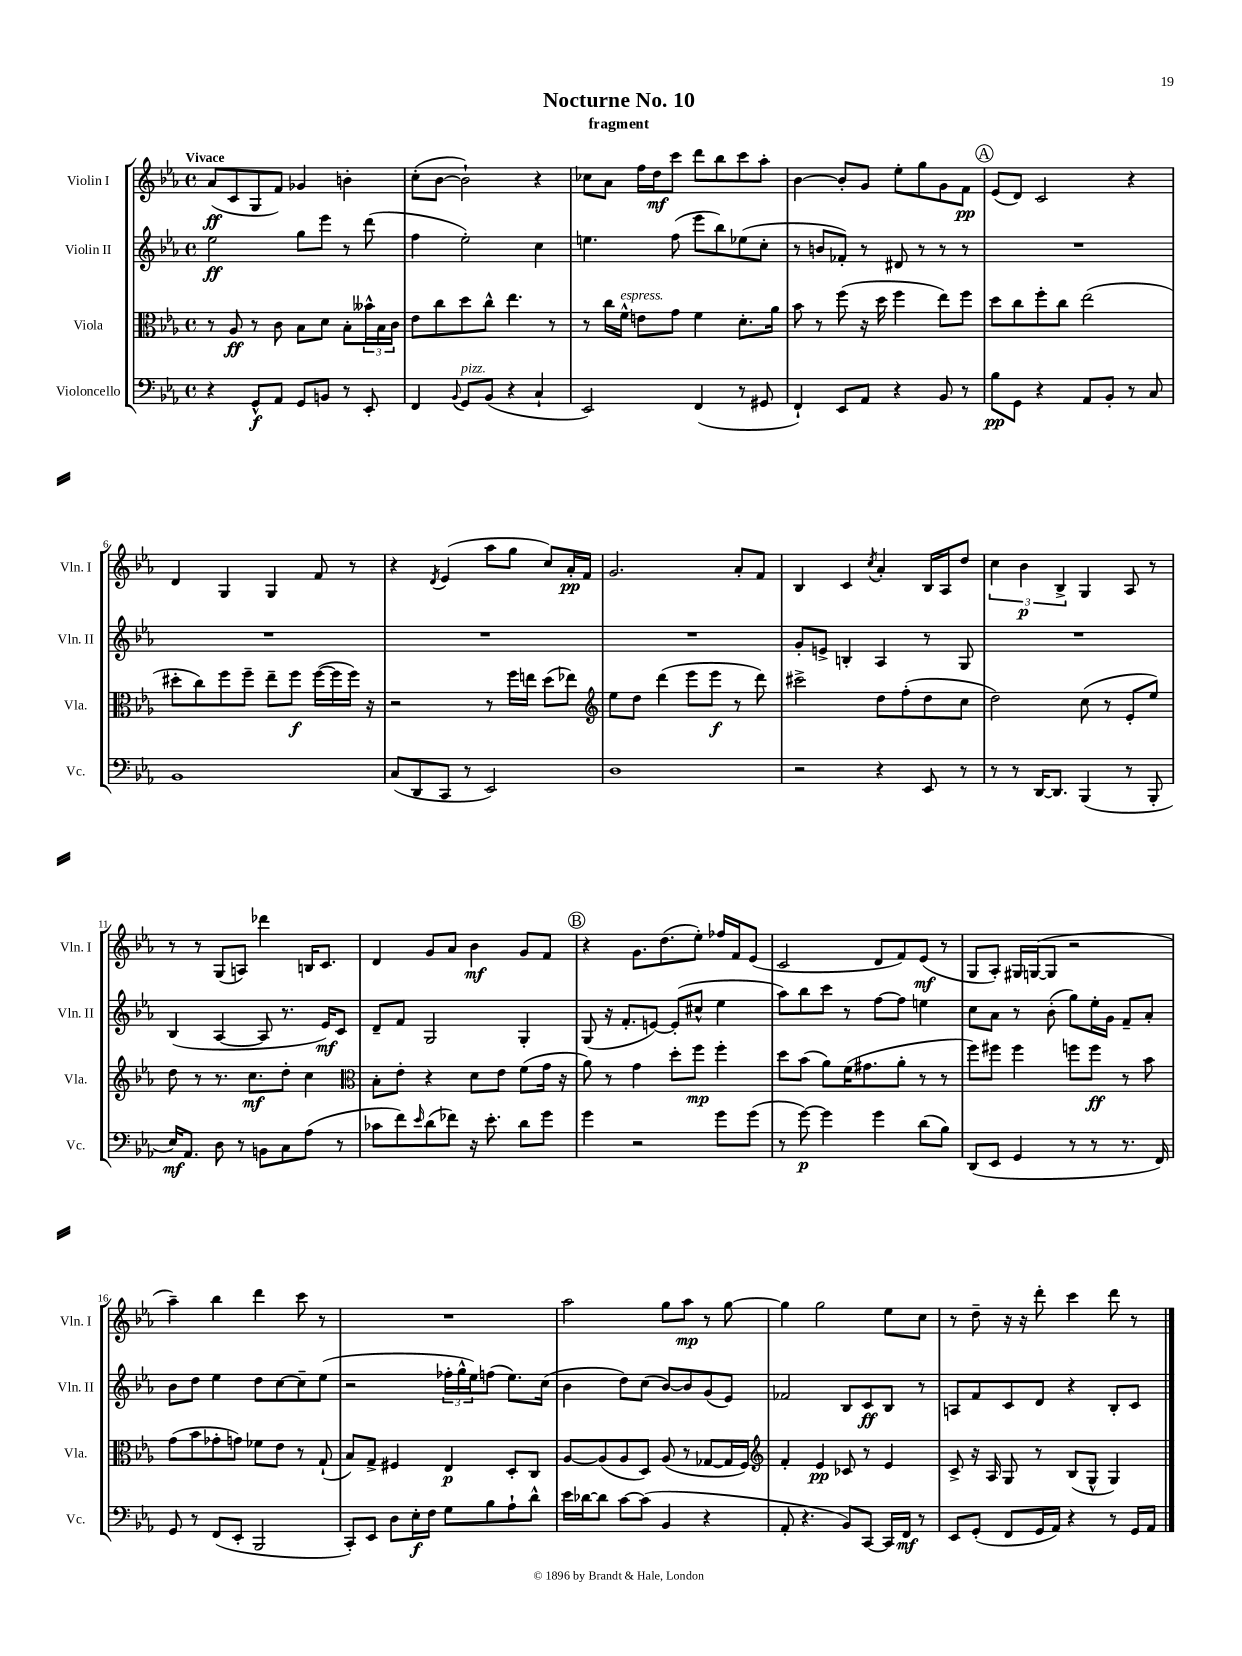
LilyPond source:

\header { title = "Nocturne No. 10" subtitle = "fragment" }
<<
\new StaffGroup <<
\new Staff = "s0" \with { instrumentName = "Violin I" shortInstrumentName = "Vln. I" } {
    \clef treble \key ees \major \defaultTimeSignature \time 4/4 \tempo "Vivace"
    aes'8\ff( c'8 g8 f'8) ges'4 b'4-. |
    c''8-.( bes'8~ bes'2-!) r4 |
    ces''8 aes'8 f''16 d''16\mf c'''8 d'''8 bes''8 c'''8 aes''8-. |
    bes'4~ bes'8-. g'8 ees''8-. g''8 g'8 f'8\pp |
    \mark \markup { \circle "A" } ees'8( d'8) c'2 r4 |
    d'4 g4 g4 f'8 r8 |
    r4 \acciaccatura { d'8 } ees'4( aes''8 g''8 c''8) aes'16-.\pp f'16 |
    g'2. aes'8-. f'8 |
    bes4 c'4 \acciaccatura { c''8 } aes'4-. bes16 aes16 d''8 |
    \tuplet 3/2 { c''4 bes'4\p bes4-> } g4 aes8 r8 |
    r8 r8 g8( a8) des'''4 b16 c'8. |
    d'4 g'8 aes'8 bes'4\mf g'8 f'8 |
    \mark \markup { \circle "B" } r4 g'8. d''8.( ees''8-.) fes''16 f'16 ees'8( |
    c'2 d'8 f'8) ees'8\mf( r8 |
    g8 aes8-.) gis16 g16~( g8 r2 |
    aes''4--) bes''4 d'''4 c'''8 r8 |
    R1 |
    aes''2 g''8 aes''8\mp r8 g''8~ |
    g''4 g''2 ees''8 c''8 |
    r8 d''8-- r16 r16 d'''8-. c'''4 d'''8 r8 \bar "|." |
}
\new Staff = "s1" \with { instrumentName = "Violin II" shortInstrumentName = "Vln. II" } {
    \clef treble \key ees \major \defaultTimeSignature \time 4/4
    ees''2\ff g''8 ees'''8 r8 d'''8( |
    f''4 ees''2-.) c''4 |
    e''4. f''8( ees'''8 bes''8) ees''8( c''8-. |
    r8 b'8 fes'8-.) r8 dis'8 r8 r8 r8 |
    \mark \markup { \circle "A" } R1 |
    R1 |
    R1 |
    R1 |
    g'8-. e'8-> b4-. aes4 r8 g8 |
    R1 |
    bes4( aes4~ aes8 r8. ees'16\mf) c'8 |
    d'8-- f'8 g2 g4-. |
    \mark \markup { \circle "B" } g8( r16 f'8.-. e'8~) e'8-.( cis''8-^ ees''4 |
    aes''8) bes''8 c'''8 r8 f''8~ f''8 e''4 |
    c''8 aes'8 r8 bes'8-.( g''8) ees''16-. g'16 f'8-- aes'8-. |
    bes'8 d''8 ees''4 d''8 c''8~ c''8-- ees''8( |
    r2 \tuplet 3/2 { fes''16-. g''16-^ ees''16) } f''8( ees''8.) c''16( |
    bes'4 d''8) c''8( bes'8~) bes'8 g'8( ees'8) |
    fes'2 bes8 c'8\ff bes8 r8 |
    a8 f'8 c'8 d'8 r4 bes8-. c'8 \bar "|." |
}
\new Staff = "s2" \with { instrumentName = "Viola" shortInstrumentName = "Vla." } {
    \clef alto \key ees \major \defaultTimeSignature \time 4/4
    r8 aes8\ff r8 c'8 bes8 d'8 bes8-. \tuplet 3/2 { beses'16-^ bes16 c'16 } |
    ees'8 c''8 d''8 c''8-^ ees''4. r8 |
    r8 c''16 f'16-^^\markup { \italic "espress." } e'8 g'8 f'4 d'8.-. aes'16 |
    bes'8 r8 f''8( r16 d''16 f''4 ees''8) f''8 |
    \mark \markup { \circle "A" } d''8 c''8 f''8-. c''8 ees''2( |
    dis''8-. c''8) f''8 f''8-- ees''8-- f''8\f f''16~( f''16 f''16) r16 |
    r2 r8 f''16 e''16 d''8( ees''8) |
    \clef treble ees''8 d''8 d'''4( ees'''8 ees'''8\f r8 d'''8) |
    cis'''2-> d''8 f''8-.( d''8 c''8 |
    d''2) c''8( r8 ees'8-. ees''8) |
    d''8 r8 r8. c''8.\mf d''8-. c''4 |
    \clef alto bes8-. ees'8-. r4 d'8 ees'8 f'8( g'16 r16 |
    \mark \markup { \circle "B" } aes'8) r8 g'4 d''8-. f''8\mp f''4-. |
    d''8 bes'8( aes'8) f'16( gis'8. aes'8-. r8 r8 |
    f''8) fis''8 fis''4 f''8 f''8\ff r8 bes'8 |
    g'8( bes'8 ges'8-. g'8) fes'8 ees'8 r8 g8-!( |
    bes8) g8-> fis4 ees4\p d8-. c8 |
    aes8~ aes8( aes8 d8) aes8( r8 ges8~ ges16 f16) |
    \clef treble f'4-. ees'4\pp ces'8 r8 ees'4 |
    c'8-> r16 aes16 g8 r8 bes8( g8-^ g4) \bar "|." |
}
\new Staff = "s3" \with { instrumentName = "Violoncello" shortInstrumentName = "Vc." } {
    \clef bass \key ees \major \defaultTimeSignature \time 4/4
    r4 g,8-^\f aes,8 g,8 b,8 r8 ees,8-. |
    f,4 \appoggiatura { bes,8 } g,8^\markup { \italic "pizz." } bes,8( r4 c4-! |
    ees,2) f,4( r8 gis,8 |
    f,4-!) ees,8 aes,8 r4 bes,8 r8 |
    \mark \markup { \circle "A" } bes8\pp g,8 r4 aes,8 bes,8-. r8 c8 |
    bes,1 |
    c8( d,8 c,8 r8 ees,2) |
    d1 |
    r2 r4 ees,8 r8 |
    r8 r8 d,16~ d,8. bes,,4( r8 bes,,8-. |
    ees16\mf) aes,8. d8 r8 b,8 c8 aes8( r8 |
    ces'8 f'8) \grace { ees'16 } d'8( fes'8) r16 ees'8.-. d'8 g'8 |
    \mark \markup { \circle "B" } g'4 r2 g'8 g'8( |
    r8 g'8~\p) g'4 g'4 d'8( bes8) |
    d,8( ees,8 g,4 r8 r8 r8. f,16) |
    g,8 r8 f,8( ees,8-. bes,,2 |
    c,8-.) ees,8 d8 ees16-.\f f16 g8 bes8 aes8-! d'8-^ |
    ees'16 des'16~ des'8 c'8~ c'8( bes,4 r4 |
    aes,8-. r4. bes,8) c,8~ c,16 f,16\mf r8 |
    ees,8 g,8-.( f,8 g,16 aes,16) r4 r8 g,16 aes,16 \bar "|." |
}
>>
>>
